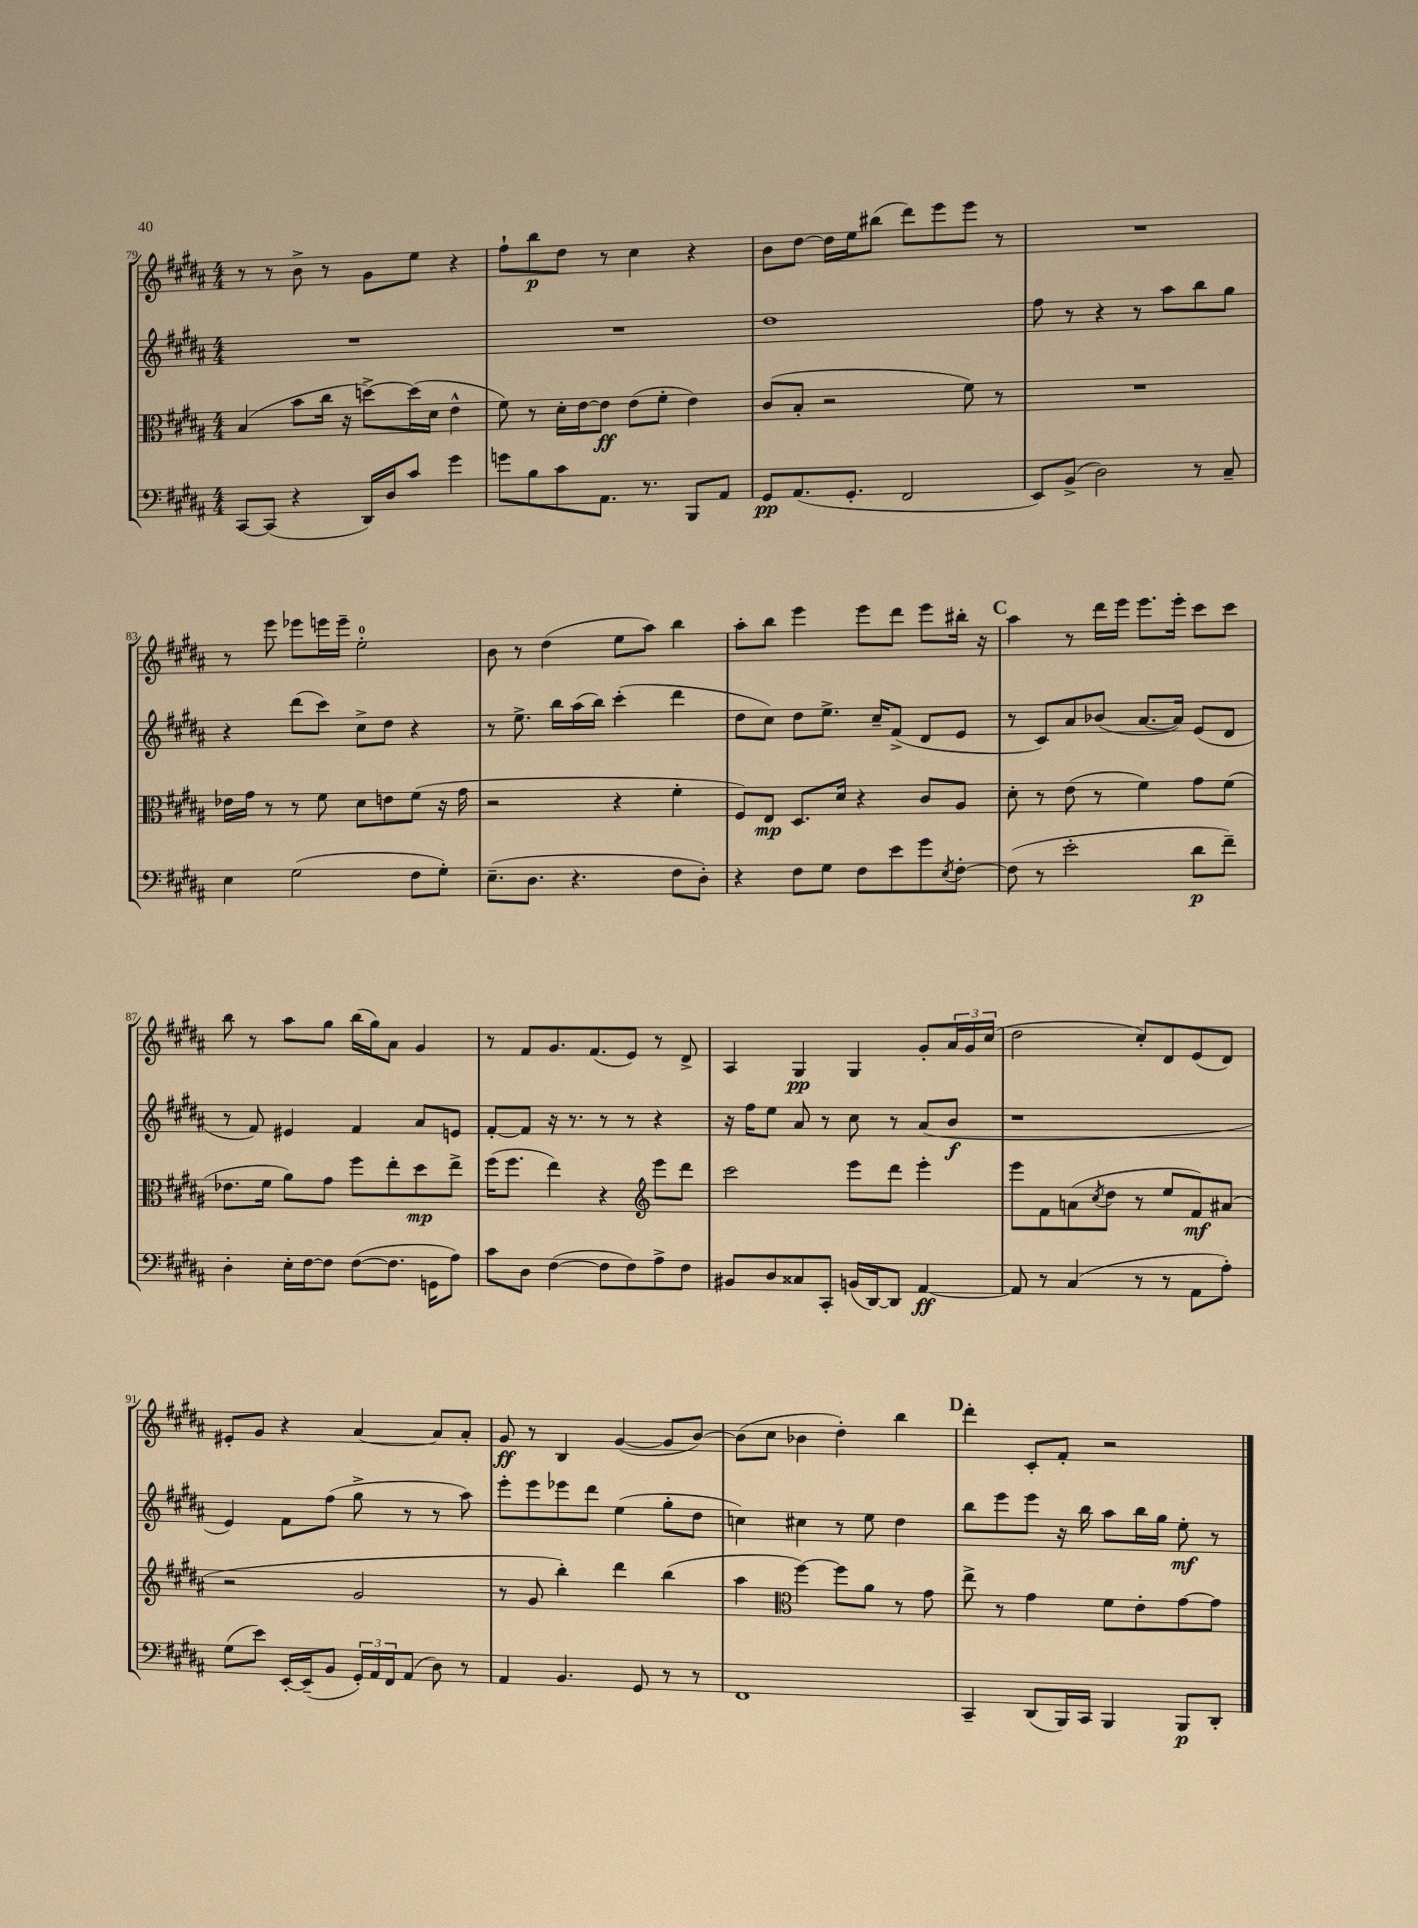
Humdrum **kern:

**kern	**kern	**kern	**kern
*staff4	*staff3	*staff2	*staff1
*clefF4	*clefC3	*clefG2	*clefG2
*k[f#c#g#d#a#]	*k[f#c#g#d#a#]	*k[f#c#g#d#a#]	*k[f#c#g#d#a#]
*M4/4	*M4/4	*M4/4	*M4/4
[8CC#	(4B	1r	8r
(8CC#]	.	.	8r
4r	8b	.	8b^
.	16cc#	.	8r
.	16r	.	.
16DD#)	[8dd^)	.	8g#
16D#	.	.	.
8c#	(16dd]	.	8ee
.	16d#	.	.
4g#	4e^^	.	4r
=	=	=	=
8g	8f#)	1r	8ff#`
8B	8r	.	8bb
8c#	16d#'	.	8dd#
.	[16e	.	.
8.AA#	8e]	.	8r
.	(8e	.	4cc#
8.r	.	.	.
.	8f#'	.	.
8BBB	4e)	.	4r
8AA#	.	.	.
=	=	=	=
8GG#	(8c#	1dd#	8b
(8.AA#	8B'	.	[8dd#
.	2r	.	16dd#]
8.GG#'	.	.	16ee
.	.	.	(8bb#
2FF#	.	.	8ddd#)
.	.	.	8eee
.	8f#)	.	8eee
.	8r	.	8r
=	=	=	=
8EE)	1r	8ff#	1r
(8BB^	.	8r	.
2D#)	.	4r	.
.	.	8r	.
.	.	8aa#	.
8r	.	8bb	.
8C#~	.	8gg#	.
=	=	=	=
4E	16e-	4r	8r
.	16g#	.	.
.	8r	.	8eee
(2G#	8r	(8ddd#	8eee-
.	8f#	8ccc#)	16eee
.	.	.	16eee~
.	8d#	8cc#^	2ee'
.	8e	8dd#	.
8F#	(8f#	4r	.
8G#')	16r	.	.
.	16g#	.	.
=	=	=	=
(8.E~	2r	8r	8b
.	.	8.ee^	8r
8.D#	.	.	.
.	.	.	(4dd#
.	.	16bb	.
4.r	.	(16aa#	.
.	.	16bb)	.
.	4r	(4ccc#'	8ee
.	.	.	8aa#)
8F#	4f#'	4ddd#	4bb
8D#')	.	.	.
=	=	=	=
4r	8F#)	8dd#	8aa#'
.	8E	8cc#)	8bb
8F#	8.D#	8dd#	4eee
8G#	.	8.ee^	.
.	16d#	.	.
8F#	4r	.	8eee
.	.	16cc#~	.
8e	.	(8f#^	8ddd#
8g#	8c#	8d#	8eee
8qE	.	.	.
[8F#'	8A#	8e	16bb#'
.	.	.	16r
=	=	=	=
(8F#]	8d#'	8r	4aa#
8r	8r	8c#)	.
2e'	(8e	8a#	8r
.	8r	(8b-	16ddd#
.	.	.	16eee
.	4f#)	[8.a#	8.eee
.	.	16a#])	16eee'
8d#	8g#	(8e	8ccc#
8f#~)	(8f#	8d#	8ccc#
=	=	=	=
4D#'	8.e-	8r	8bb
.	.	8f#)	8r
.	16f#	.	.
16E'	8a#)	4e#	8aa#
[16F#	.	.	.
8F#]	8g#	.	8gg#
([8F#	8ff#	4f#	(16bb
.	.	.	16gg#)
8.F#]	8ee'	.	8a#
.	8dd#	8a#	4g#
16GG	.	.	.
8A#)	8ee^	8e	.
=	=	=	=
8c#	(16ff#	[8f#'	8r
.	8.ff#	.	.
8D#	.	8f#]	8f#
([4F#	4ee)	16r	8.g#
.	.	8.r	.
.	.	.	(8.f#
8F#]	4r	8r	.
8F#)	.	8r	8e)
*	*clefG2	*	*
8A#^	8eee	4r	8r
8F#	8ddd#	.	8d#^
=	=	=	=
8BB#	2ccc#	16r	4A#
.	.	16ff#	.
8D#	.	8ee	.
8C##	.	8a#	4G#
8CC#'	.	8r	.
(16BB	8eee	8cc#	4G#
[16DD#)	.	.	.
8DD#]	8ddd#	8r	.
[4AA#	4eee'	(8a#	8g#'
.	.	8b	24a#
.	.	.	24g#
.	.	.	(24cc#
=	=	=	=
8AA#]	8eee	1r	2dd#
8r	8f#	.	.
(4C#	(8a	.	.
.	8qcc#	.	.
.	8dd#	.	.
8r	8r	.	8cc#')
8r	8ee	.	8d#
8AA#	8f#)	.	(8e
8A#')	(8a#	.	8d#)
=	=	=	=
(8G#	2r	4e)	8e#'
8e)	.	.	8g#
[16EE'	.	8f#	4r
(16EE~]	.	.	.
8BB	.	(8ff#	.
24GG#')	2g#	8gg#^	[4a#
24AA#	.	.	.
24FF#	.	.	.
(8AA#	.	8r	.
8D#)	.	8r	8a#]
8r	.	8aa#)	8a#'
=	=	=	=
4AA#	8r	8eee'	8g#
.	8g#	8eee	8r
4.BB	4bb')	8eee-	4B
.	.	8ddd#	.
.	4ddd#	(4ee	([4g#
8GG#	.	.	.
8r	(4bb	8gg#'	8g#]
8r	.	8dd#	[8b)
=	=	=	=
1FF#	4aa#	4cc)	(8b]
.	.	.	8cc#
*	*clefC3	*	*
.	[4ff#)	4cc#	4b-
.	8ff#]	8r	4dd#')
.	8a#	8ee	.
.	8r	4dd#	4bb
.	8g#	.	.
=	=	=	=
4CC#~	8ee^	8bb	4ddd#'
.	8r	8eee	.
(8DD#	4g#	8eee	8c#'
16BBB)	.	16r	8f#'
16CC#	.	16bb	.
4BBB	8f#	8aa#	2r
.	8e'	16bb	.
.	.	16gg#	.
8BBB	[8g#	8ee'	.
8DD#'	8g#]	8r	.
==	==	==	==
*-	*-	*-	*-
